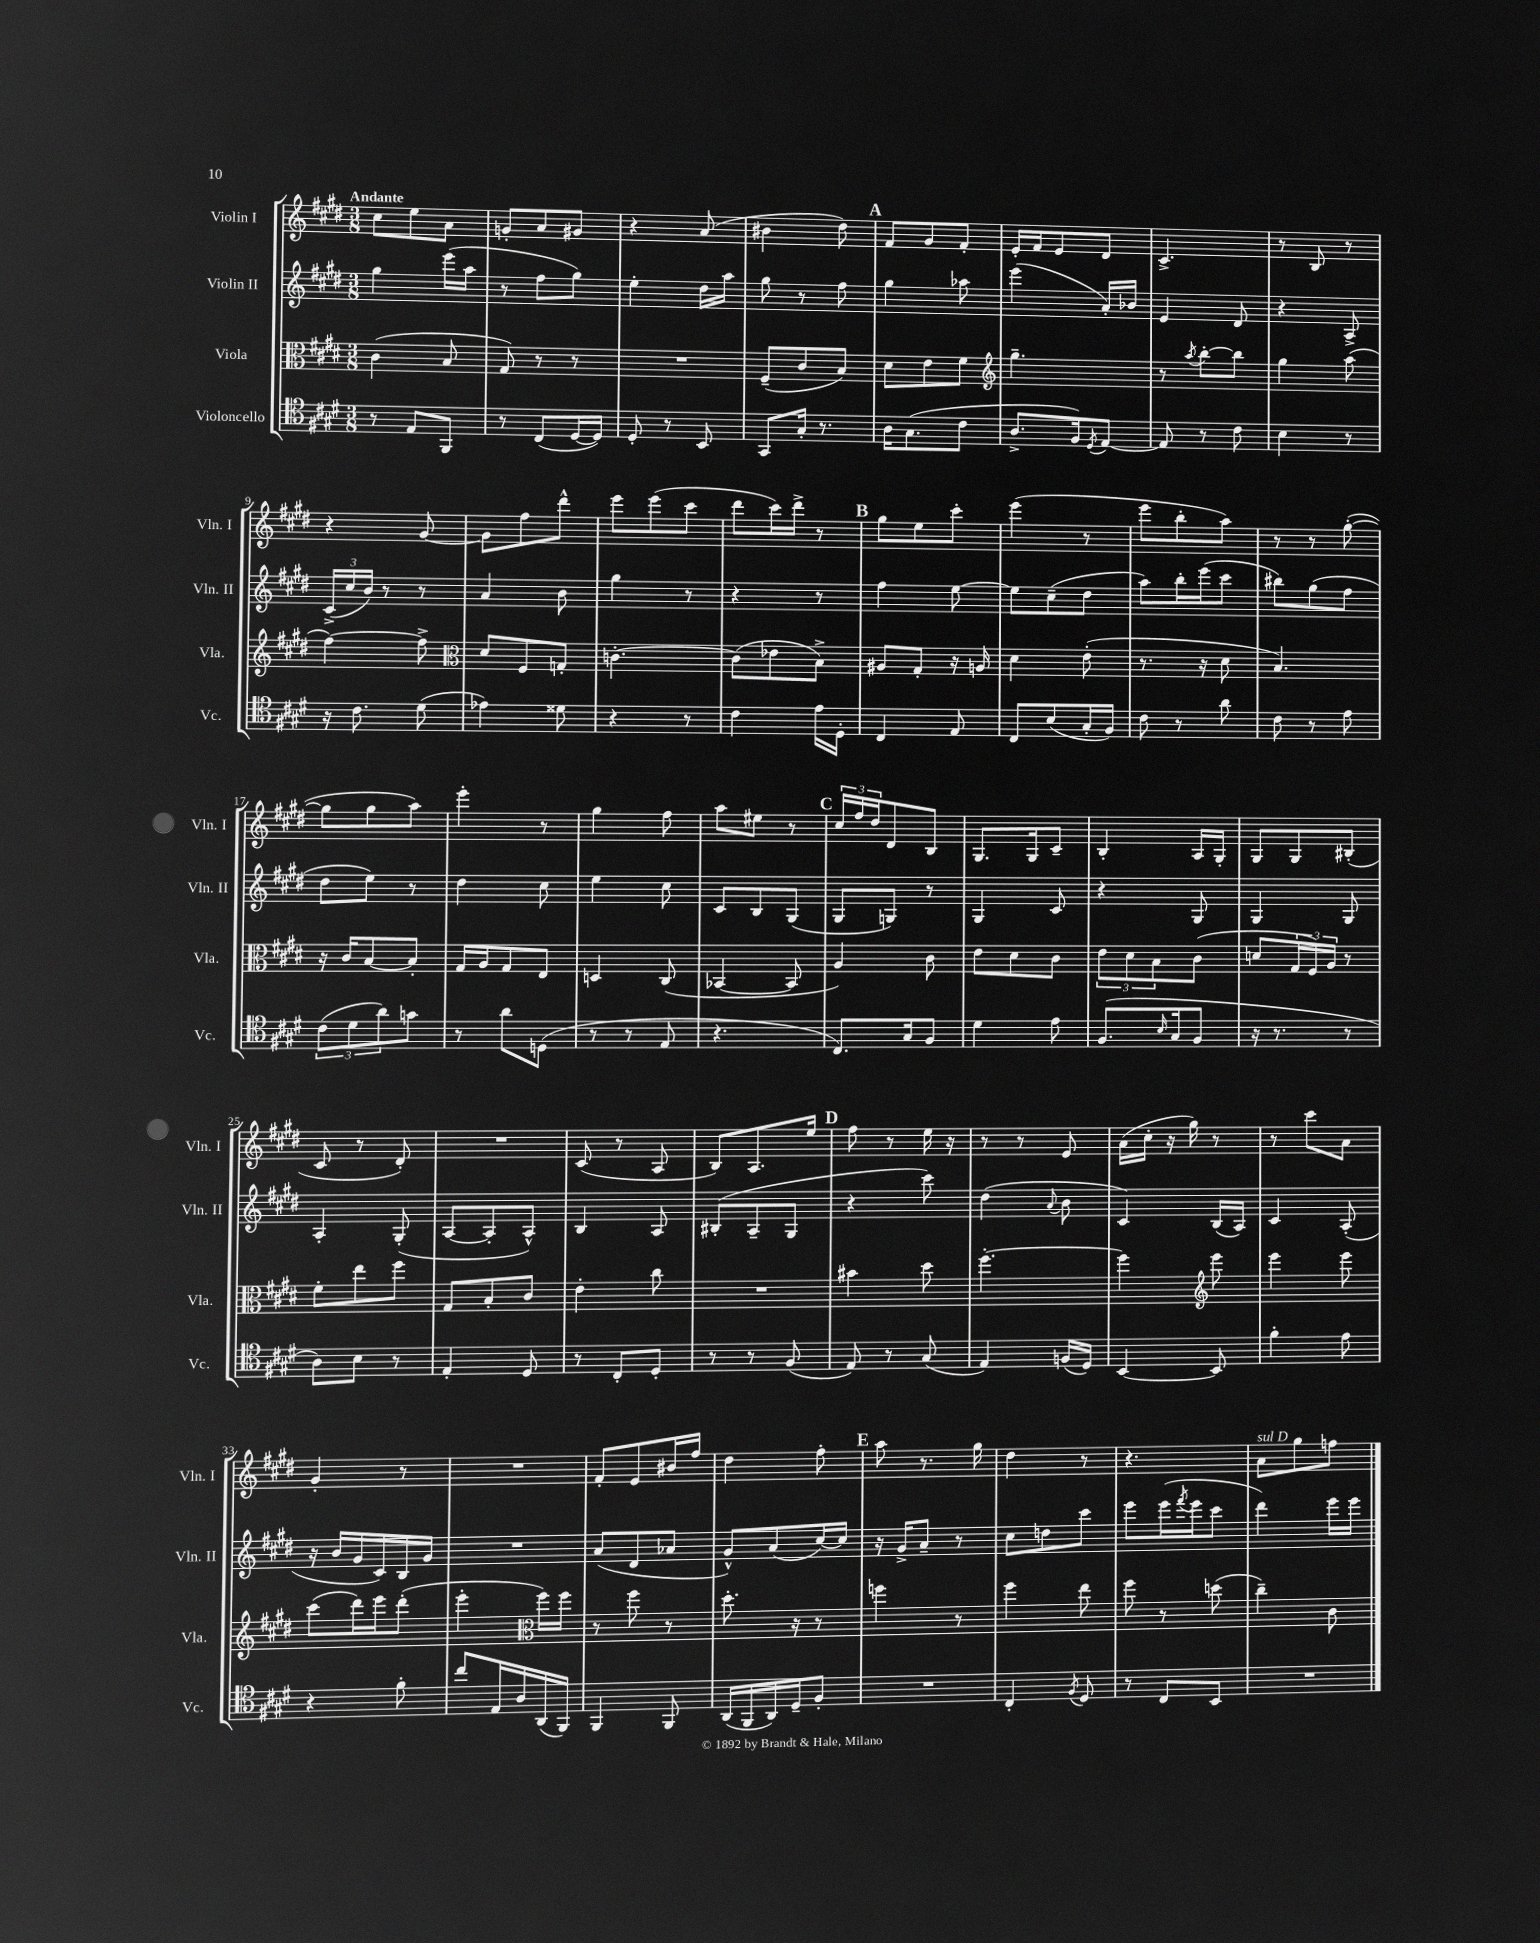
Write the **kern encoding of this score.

**kern	**kern	**kern	**kern
*part4	*part3	*part2	*part1
*staff4	*staff3	*staff2	*staff1
*I"Violoncello	*I"Viola	*I"Violin II	*I"Violin I
*I'Vc.	*I'Vla.	*I'Vln. II	*I'Vln. I
*clefC4	*clefC3	*clefG2	*clefG2
*k[f#c#g#d#]	*k[f#c#g#d#]	*k[f#c#g#d#]	*k[f#c#g#d#]
*M3/8	*M3/8	*M3/8	*M3/8
=1	=1	=1	=1
!	!	!	!LO:TX:a:B:t=Andante
8r	(4c#\	4gg#\	8cc#\L
8E/L	.	.	8ee\
8FF#/J	8B/	(16eee\LL	8a\J
.	.	16aa\JJ	.
=2	=2	=2	=2
8r	8G#/)	8r	8gn'/L
(8C#/L	8r	8ff#\L	8a/
[16D#/L	8r	8gg#\J)	8g#X/J
16D#/JJ])	.	.	.
=3	=3	=3	=3
8D#'/	4.r	4ee'\	4r
8r	.	.	.
8BB/	.	16dd#\LL	(8a/
.	.	16aa\JJ	.
=4	=4	=4	=4
8GG#/L	(8F#~/L	8gg#\	4b#X\
16G#'/Jk	8c#/	8r	.
8.r	.	.	.
.	8B/J)	8ff#\	8dd#\)
!!LO:REH:place=s1:t=A
=5	=5	=5	=5
16A\KL	8d#\L	4gg#\	8f#/L
(8.G#\	.	.	.
.	8e\	.	8g#/
8c#\J	8f#\J	8aa-X\	8f#'/J
=6	=6	=6	=6
*	*clefG2	*	*
8.A^/L	4.gg#~\	(4eee\	16e'/LL
.	.	.	16f#/J
.	.	.	8e/
16F#/k)	.	.	.
8qD#/	.	.	.
[8E/J	.	16a'/LL)	8d#/J
.	.	16b-X/JJ	.
=7	=7	=7	=7
8E/]	8r	4e/	4.c#^/
.	8qaa/	.	.
8r	[8bb'\L	.	.
8c#\	8bb\J]	8d#/	.
=8	=8	=8	=8
4B\	4gg#\	4r	8r
.	.	.	8B/
8r	(8aa\	8A^/	8r
!!LO:LB:g=z
=9	=9	=9	=9
16r	[4ff#\)	(24c#^/LL	4r
.	.	24cc#/	.
8.c#\	.	.	.
.	.	24b/JJ)	.
.	.	8r	.
(8d#\	8ff#^\]	8r	[8g#/
=10	=10	=10	=10
*	*clefC3	*	*
4e-X\)	8d#/L	4a/	8g#\L]
.	8F#/	.	8ff#\
8d##X\	8Gn'/J	8b\	8ddd#^^\J
=11	=11	=11	=11
4r	[4.cn'\	4gg#\	8eee\L
.	.	.	(8eee\
8r	.	8r	8ccc#\J
=12	=12	=12	=12
4c#\	(8c\L]	4r	8ddd#\L
.	8e-X\	.	16ccc#\L)
.	.	.	16ddd#^\JJ
16e\LL	8B^\J)	8r	8r
16D#'\JJ	.	.	.
!!LO:REH:place=s1:t=B
=13	=13	=13	=13
4C#/	8A#X/L	4ff#\	8gg#\L
.	8G#'/J	.	8ee\
8E/	16r	[8ee\	8ccc#'\J
.	16An/	.	.
=14	=14	=14	=14
8C#/L	4d#\	8ee\L]	(4eee\
(8B/	.	(8cc#~\	.
16G#'/L	(8e'\	8dd#\J	8r
16F#/JJ)	.	.	.
=15	=15	=15	=15
8c#\	8.r	8aa\L)	8eee\L
8r	.	16bb'\L	8bb'\
.	16r	(16eee\J	.
8a\	8d#\	8ccc#\J	8aa\J)
=16	=16	=16	=16
8c#\	4.B/)	8bb#X\L)	8r
8r	.	(8gg#\	8r
8e\	.	8ff#\J	([8gg#'\
!!LO:LB:g=z
=17	=17	=17	=17
(12c#\L	16r	8dd#\L	8gg#\L]
.	16c#/KL	.	.
12d#\	.	.	.
.	[8B/	8ee\J)	8gg#\
12a\)	.	.	.
8gn\J	8B'/J]	8r	8aa\J)
=18	=18	=18	=18
8r	16G#/LL	4dd#\	4eee'\
.	16A/J	.	.
8a\L	8G#/	.	.
(8Dn\J	8E/J	8cc#\	8r
=19	=19	=19	=19
8r	4Dn/	4ee\	4gg#\
8r	.	.	.
8E/	(8C#/	8cc#\	8ff#\
=20	=20	=20	=20
4.r	[4BB-X/	8c#/L	8aa\L
.	.	8B/	8ee#X\J
.	8BB-/]	(8G#/J	8r
!!LO:REH:place=s1:t=C
=21	=21	=21	=21
8.C#/L)	4A/)	8G#/L	24cc#/LL
.	.	.	24ff#/
.	.	.	24dd#/J
.	.	8Gn/J)	8d#/
16G#/k	.	.	.
8F#/J	8c#\	8r	8B/J
=22	=22	=22	=22
4d#\	8e\L	4G#/	8.G#/L
.	8d#\	.	.
.	.	.	16G#/k
8e\	8c#\J	8c#/	8c#~/J
=23	=23	=23	=23
(8.F#/L	12e\L	4r	4B'/
.	12d#\	.	.
.	12B\	.	.
16qqB/	.	.	.
16G#/k	.	.	.
8F#/J	(8c#\J	8G#/	16A/LL
.	.	.	16G#'/JJ
=24	=24	=24	=24
16r	8dn/L	4G#/	8G#/L
8.r	.	.	.
.	24G#/L	.	8G#/
.	24F#/)	.	.
.	24A/JJ	.	.
8r	8r	8G#/	(8B#X'/J
!!LO:LB:g=z
=25	=25	=25	=25
8A\L)	8f#'\L	4A'/	8c#/
8B\J	8ee\	.	8r
8r	8ff#\J	(8G#'/	8d#'/)
=26	=26	=26	=26
4E'/	8G#/L	[8A/L	4.r
.	8B'/	8A'/]	.
8D#/	8c#/J	8A^^/J)	.
=27	=27	=27	=27
8r	4e'\	4B/	(8c#/
8C#'/L	.	.	8r
8D#'/J	8cc#\	8A/	8A/
=28	=28	=28	=28
8r	4.r	(8B#X'/L	8B/L)
8r	.	8A~/	8.A/
(8F#/	.	8G#/J	.
.	.	.	16ee/Jk
!!LO:REH:place=s1:t=D
=29	=29	=29	=29
8E/)	4b#X\	4r	8ff#\
8r	.	.	8r
(8G#/	8dd#\	8ccc#\)	16ee\
.	.	.	16r
=30	=30	=30	=30
4E/)	[4.ff#'\	(4dd#\	8r
.	.	.	8r
.	.	8qqa/	.
(16Fn/LL	.	8b\	8e/
16D#/JJ)	.	.	.
=31	=31	=31	=31
[4BB/	4ff#\]	4c#/)	(16a\LL
.	.	.	16cc#'\JJ
.	.	.	16r
.	.	.	16gg#\)
*	*clefG2	*	*
8BB/]	8eee\	(16B/LL	8r
.	.	16A/JJ)	.
=32	=32	=32	=32
4f#'\	4eee\	4c#/	8r
.	.	.	8ccc#\L
8e\	8eee\	(8A'/	8a\J
!!LO:LB:g=z
=33	=33	=33	=33
4r	(8ccc#\L	16r	4g#'/
.	.	16b/LL	.
.	16ddd#\L)	16g#/	.
.	16eee\J	16c#/)	.
8f#'\	(8ddd#'\J	16B/	8r
.	.	16g#/JJ	.
=34	=34	=34	=34
8cc#/L	4eee'\	4.r	4.r
16E/L	.	.	.
16A/	.	.	.
*	*clefC3	*	*
(16AA/	16ff#\LL)	.	.
16FF#/JJ)	16ff#\JJ	.	.
=35	=35	=35	=35
4FF#/	8r	(8a/L	8f#'/L
.	8ff#\	8d#/	8e/
8FF#/	8r	8a-X/J	16b#X/L
.	.	.	16ff#/JJ
=36	=36	=36	=36
(16AA/LL	8.dd#'\	8g#^^/L)	4dd#\
16FF#/	.	.	.
16AA/)	.	(8a/	.
16D#~/J	16r	.	.
8F#'/J	8r	[16cc#/L)	8ff#'\
.	.	16cc#/JJ]	.
!!LO:REH:place=s1:t=E
=37	=37	=37	=37
4.r	4ffn\	16r	8aa\
.	.	16g#^/KL	.
.	.	8a~/J	8.r
.	8r	8r	.
.	.	.	16gg#\
=38	=38	=38	=38
4C#'/	4ff#\	8cc#\L	4dd#\
.	.	8ddn\	.
8qF#/	.	.	.
8D#/	8ee\	8ccc#\J	8r
=39	=39	=39	=39
8r	8ff#\	8eee\L	4.r
8C#/L	8r	(16eee\L	.
.	.	8qfff#/	.
.	.	16eee\J	.
8BB/J	(8ddn\	8ccc#\J	.
=40	=40	=40	=40
!	!	!	!LO:TX:a:i:t=sul D
4.r	4cc#~\)	4ddd#\)	8a\L
.	.	.	8gg#\
.	8c#\	16eee\LL	8ffn\J
.	.	16eee\JJ	.
==	==	==	==
*-	*-	*-	*-
